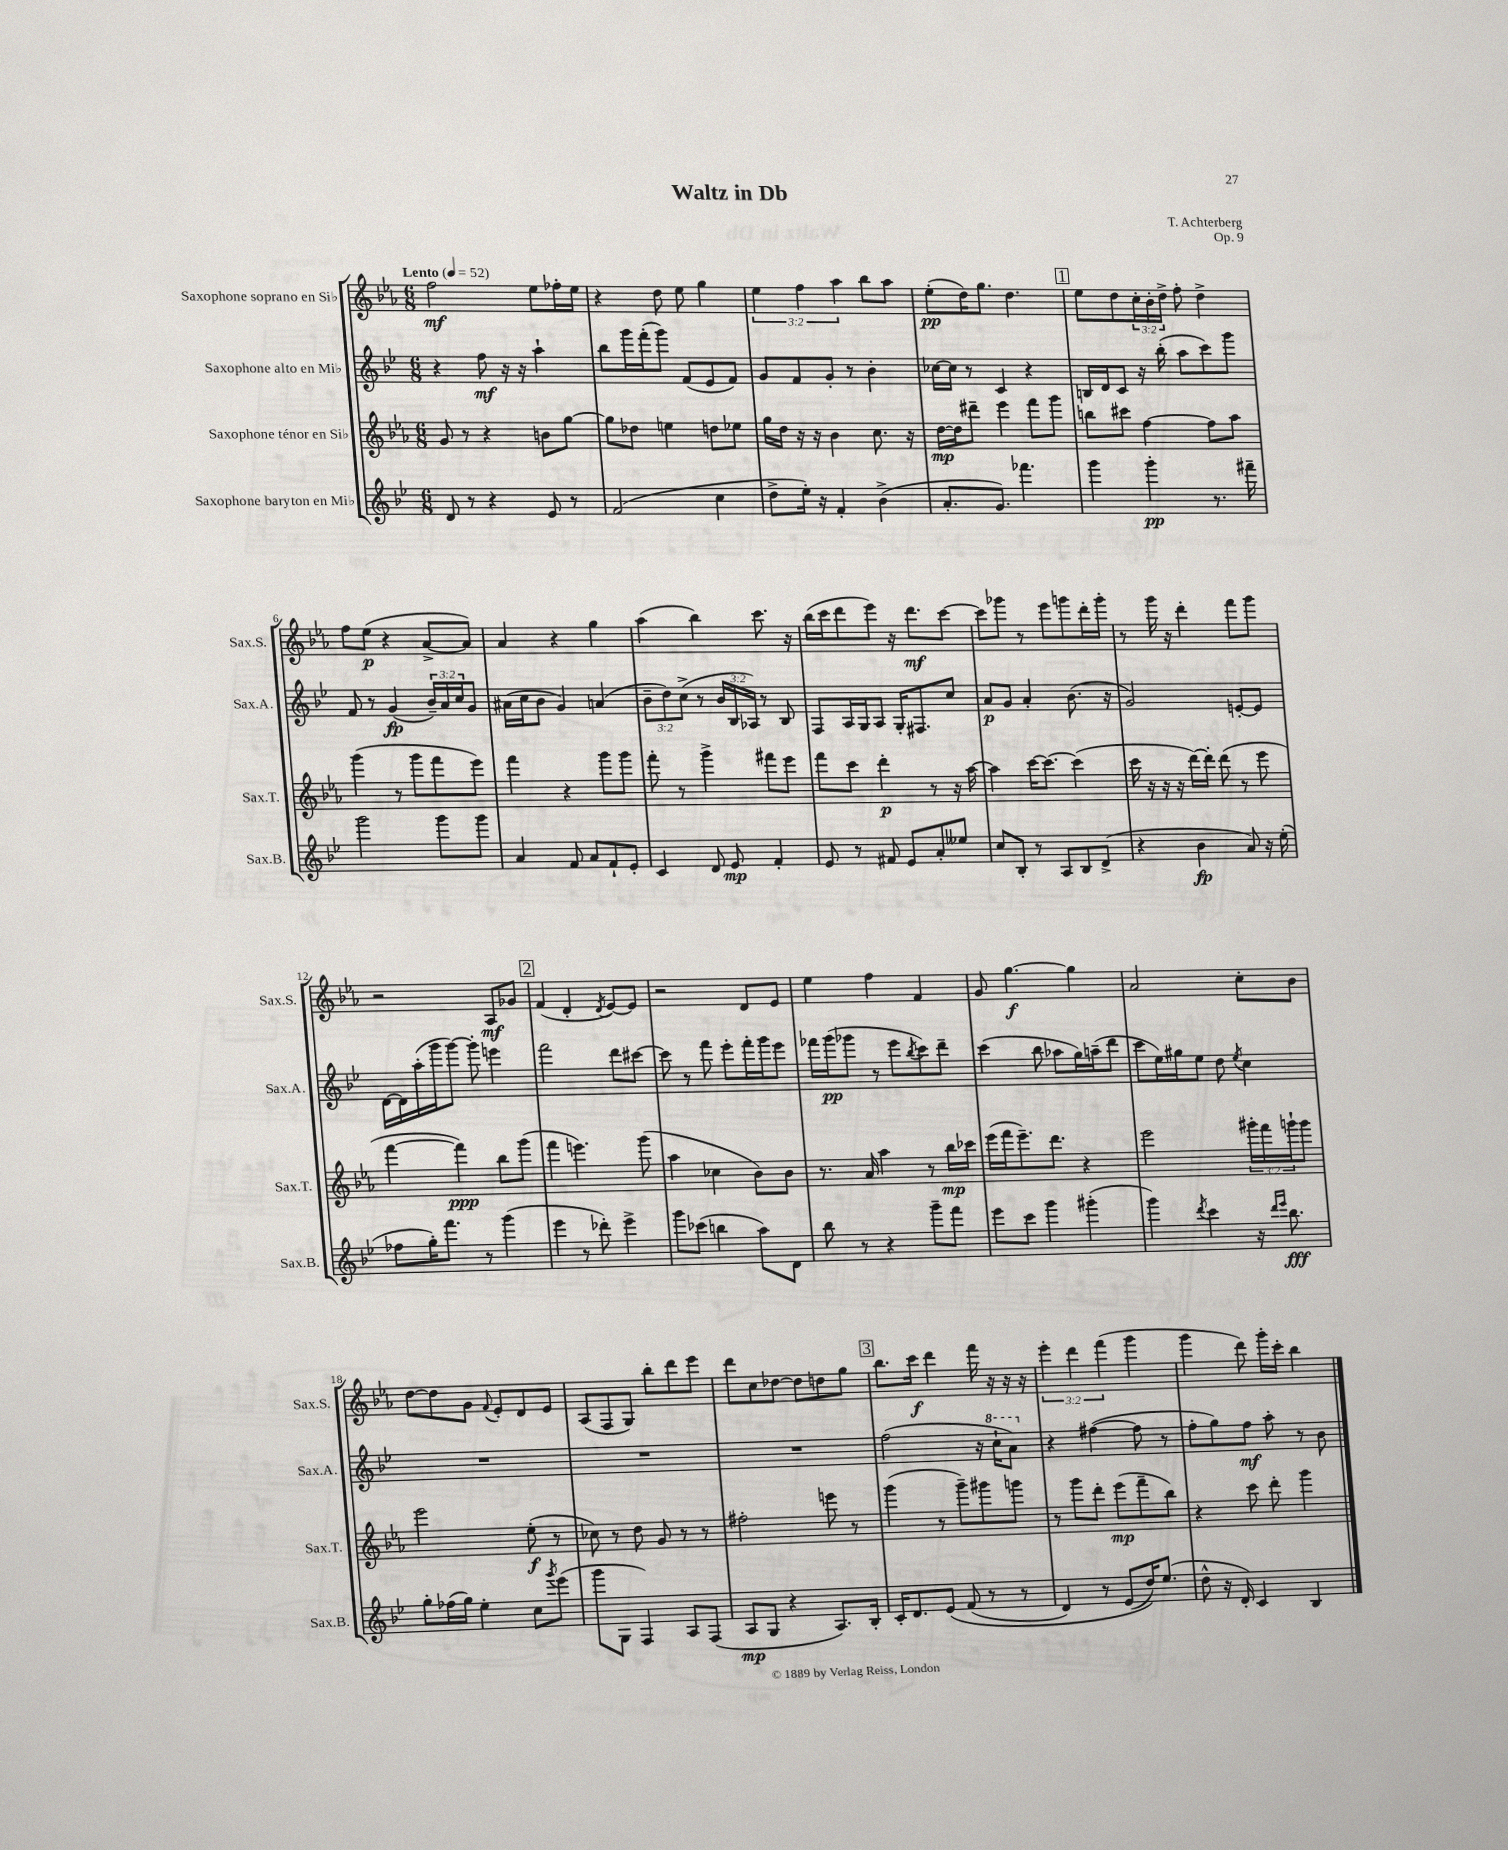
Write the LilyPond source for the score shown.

\header { title = "Waltz in Db" composer = "T. Achterberg" opus = "Op. 9" }
<<
\new StaffGroup <<
\new Staff = "s0" \with { instrumentName = "Saxophone soprano en Sib" shortInstrumentName = "Sax.S." } {
    \clef treble \key ees \major \numericTimeSignature \time 6/8 \override Staff.TupletNumber.text = #tuplet-number::calc-fraction-text \tempo "Lento" 4 = 52
    f''2\mf ees''8 fes''16-. ees''16 |
    r4 d''8 ees''8 g''4 |
    \tuplet 3/2 { ees''4 f''4 aes''4 } bes''8 aes''8 |
    ees''8-.\pp( d''16) g''8. d''4. |
    \mark \markup { \box "1" } ees''8 d''8 \tuplet 3/2 { c''16-. bes'16-. d''16-> } f''8-. d''4-> |
    f''8 ees''8\p( r4 aes'8~-> aes'8) |
    aes'4 r4 g''4 |
    aes''4( bes''4) c'''8. r16 |
    bes''16( c'''16 d'''8 ees'''8) r16 d'''8.\mf c'''8~ |
    c'''8 ges'''8 r8 ees'''8 g'''8 d'''16-. g'''16-. |
    r8 g'''16 r16 d'''4-. f'''8 g'''8 |
    r2 aes8\mf ges'8 |
    \mark \markup { \box "2" } f'4( d'4-. \acciaccatura { d'8 } ees'8~) ees'8 |
    r2 d'8 ees'8 |
    ees''4 f''4 f'4 |
    g'8 g''4.~\f g''4 |
    aes'2 c''8-. bes'8 |
    d''8~ d''8 g'8 \appoggiatura { f'8 } ees'8-. d'8 ees'8 |
    aes8( f8 g8) bes''8-. d'''8 ees'''8 |
    d'''8 c''8 des''8~ des''8 d''8 g''8 |
    \mark \markup { \box "3" } bes''8. c'''16\f d'''4 f'''16 r16 r16 r16 |
    \tuplet 3/2 { ees'''4-. d'''4 f'''4( } g'''4 |
    g'''4 d'''8) g'''16-. c'''16-. bes''4 \bar "|." |
}
\new Staff = "s1" \with { instrumentName = "Saxophone alto en Mib" shortInstrumentName = "Sax.A." } {
    \clef treble \key bes \major \numericTimeSignature \time 6/8 \override Staff.TupletNumber.text = #tuplet-number::calc-fraction-text
    r4 f''8\mf r16 r16 a''4-! |
    bes''8 g'''16 f'''16-.( g'''8) f'8( ees'8 f'8) |
    g'8 f'8 g'8-. r8 bes'4-. |
    ces''16~ ces''16 r8 c'4 r4 |
    \mark \markup { \box "1" } b16 d'16 c'8 r16 bes''16-.( a''8 c'''8) g'''8 |
    f'8 r8 g'4\fp( \tuplet 3/2 { bes'16--) a'16 c''16 } g'8 |
    ais'16( c''16 bes'8 g'4) a'4( |
    \tuplet 3/2 { bes'8-- d''8) c''8->( } r8 \tuplet 3/2 { bes'16 bes16 aes16) } r8 bes8 |
    f8 a16 g16 a8 g16-. fis8. c''8 |
    a'8\p g'8 a'4-. bes'8.( r16 |
    g'2) e'8~-. e'8 |
    d'16~ d'16 a''16-.( g'''16 g'''8~) g'''8-. e'''4 |
    \mark \markup { \box "2" } f'''2 d'''8 cis'''8~ |
    cis'''8 r8 f'''8 ees'''8-. f'''16-. g'''16 ees'''8 |
    fes'''16 g'''16\pp( ges'''8 r8 ees'''8 \acciaccatura { bes''8 } c'''8) d'''8-- |
    c'''4( bes''8 aes''8 g''16) a''16--( d'''8 |
    c'''8 ees''16) gis''16 ees''8 d''8 \acciaccatura { ees''8 } c''4 |
    R2. |
    R2. |
    R2. |
    \mark \markup { \box "3" } f''2( r16 \ottava #1 c'''16-! a''8) \ottava #0 |
    r4 fis''4~( fis''8 r8 |
    f''8-. g''8) f''8\mf a''8-. r8 bes'8 \bar "|." |
}
\new Staff = "s2" \with { instrumentName = "Saxophone ténor en Sib" shortInstrumentName = "Sax.T." } {
    \clef treble \key ees \major \numericTimeSignature \time 6/8 \override Staff.TupletNumber.text = #tuplet-number::calc-fraction-text
    g'8 r8 r4 b'8 g''8~ |
    g''8 des''8 e''4 d''8 ees''8 |
    g''16 d''16 r16 r16 bes'4 c''8. r16 |
    d''16~\mp d''16 dis'''8-- ees'''4 f'''8 g'''8 |
    \mark \markup { \box "1" } b''8 cis'''8 f''4~ f''8 aes''8 |
    g'''4( r8 g'''8 f'''8 ees'''8) |
    f'''4 r4 g'''8 g'''8 |
    f'''8-. r8 g'''4-> fis'''8 ees'''8 |
    f'''8 c'''8 d'''4-.\p r8 r16 aes''16~ |
    aes''4 c'''16~ c'''8.~ c'''4( |
    c'''16 r16 r16 r16 d'''16~) d'''16-. d'''8( r8 ees'''8 |
    f'''4~ f'''4\ppp) bes''8 g'''8( |
    \mark \markup { \box "2" } f'''4 e'''4.) g'''8( |
    aes''4 ces''4 bes'8) bes'8 |
    r8. aes'16 aes''4 r8 bes''16\mp ces'''16 |
    ees'''16( f'''16 ees'''8.--) d'''8. r4 |
    ees'''2 \tuplet 3/2 { gis'''16-. f'''16 g'''16-! } g'''8 |
    ees'''2 ees''8-.\f( r8 |
    ces''8) r8 d''8 g'8 r8 r8 |
    fis''2-. e'''8 r8 |
    \mark \markup { \box "3" } g'''4( r8 g'''8--) gis'''8 g'''8 |
    r8 g'''8 d'''8-. ees'''8\mp( f'''8-- bes''8) |
    r4 c'''8 d'''8-. g'''4 \bar "|." |
}
\new Staff = "s3" \with { instrumentName = "Saxophone baryton en Mib" shortInstrumentName = "Sax.B." } {
    \clef treble \key bes \major \numericTimeSignature \time 6/8
    d'8 r8 r4 ees'8 r8 |
    f'2( c''4 |
    d''8-> ees''16-.) r16 f'4-. bes'4->( |
    a'8.-. g'8.) fes'''4. |
    \mark \markup { \box "1" } g'''4 g'''4-.\pp r8. fis'''16-- |
    g'''2 g'''8 g'''8 |
    a'4 f'8 a'8 f'8-! ees'8-. |
    c'4 d'8 ees'8\mp f'4-. |
    ees'8 r8 fis'8 ees'8 a'8-. eeses''8 |
    c''8 bes8-. r8 a8 bes8 d'8->( |
    r4 bes'4\fp a'8) r16 ees''16-.( |
    fes''8 g''16-.) f'''8. r8 g'''4( |
    \mark \markup { \box "2" } ees'''4 r8 des'''8-.) ees'''4-> |
    g'''8 ces'''8( b''4 a''8) d'8 |
    bes''8 r8 r4 g'''8-- f'''8 |
    ees'''8 c'''8 g'''4 gis'''4-.( |
    g'''4) \acciaccatura { d'''8 } c'''4 r16 \grace { d'''16 ees'''16 } bes''8.\fff |
    g''8-. fes''16( g''16) ees''4-. c''8 \acciaccatura { g'''8 } ees'''8( |
    g'''8 g8 f4) a8 f8( |
    a8\mp g8 r4 a8.) bes16-. |
    \mark \markup { \box "3" } c'16-. d'8. ees'8\( f'8( r8 r8 |
    d'4) r8 ees'8( d''16)\) ees''8.( |
    d''8-^ r16 d'16-.) c'4 bes4 \bar "|." |
}
>>
>>
